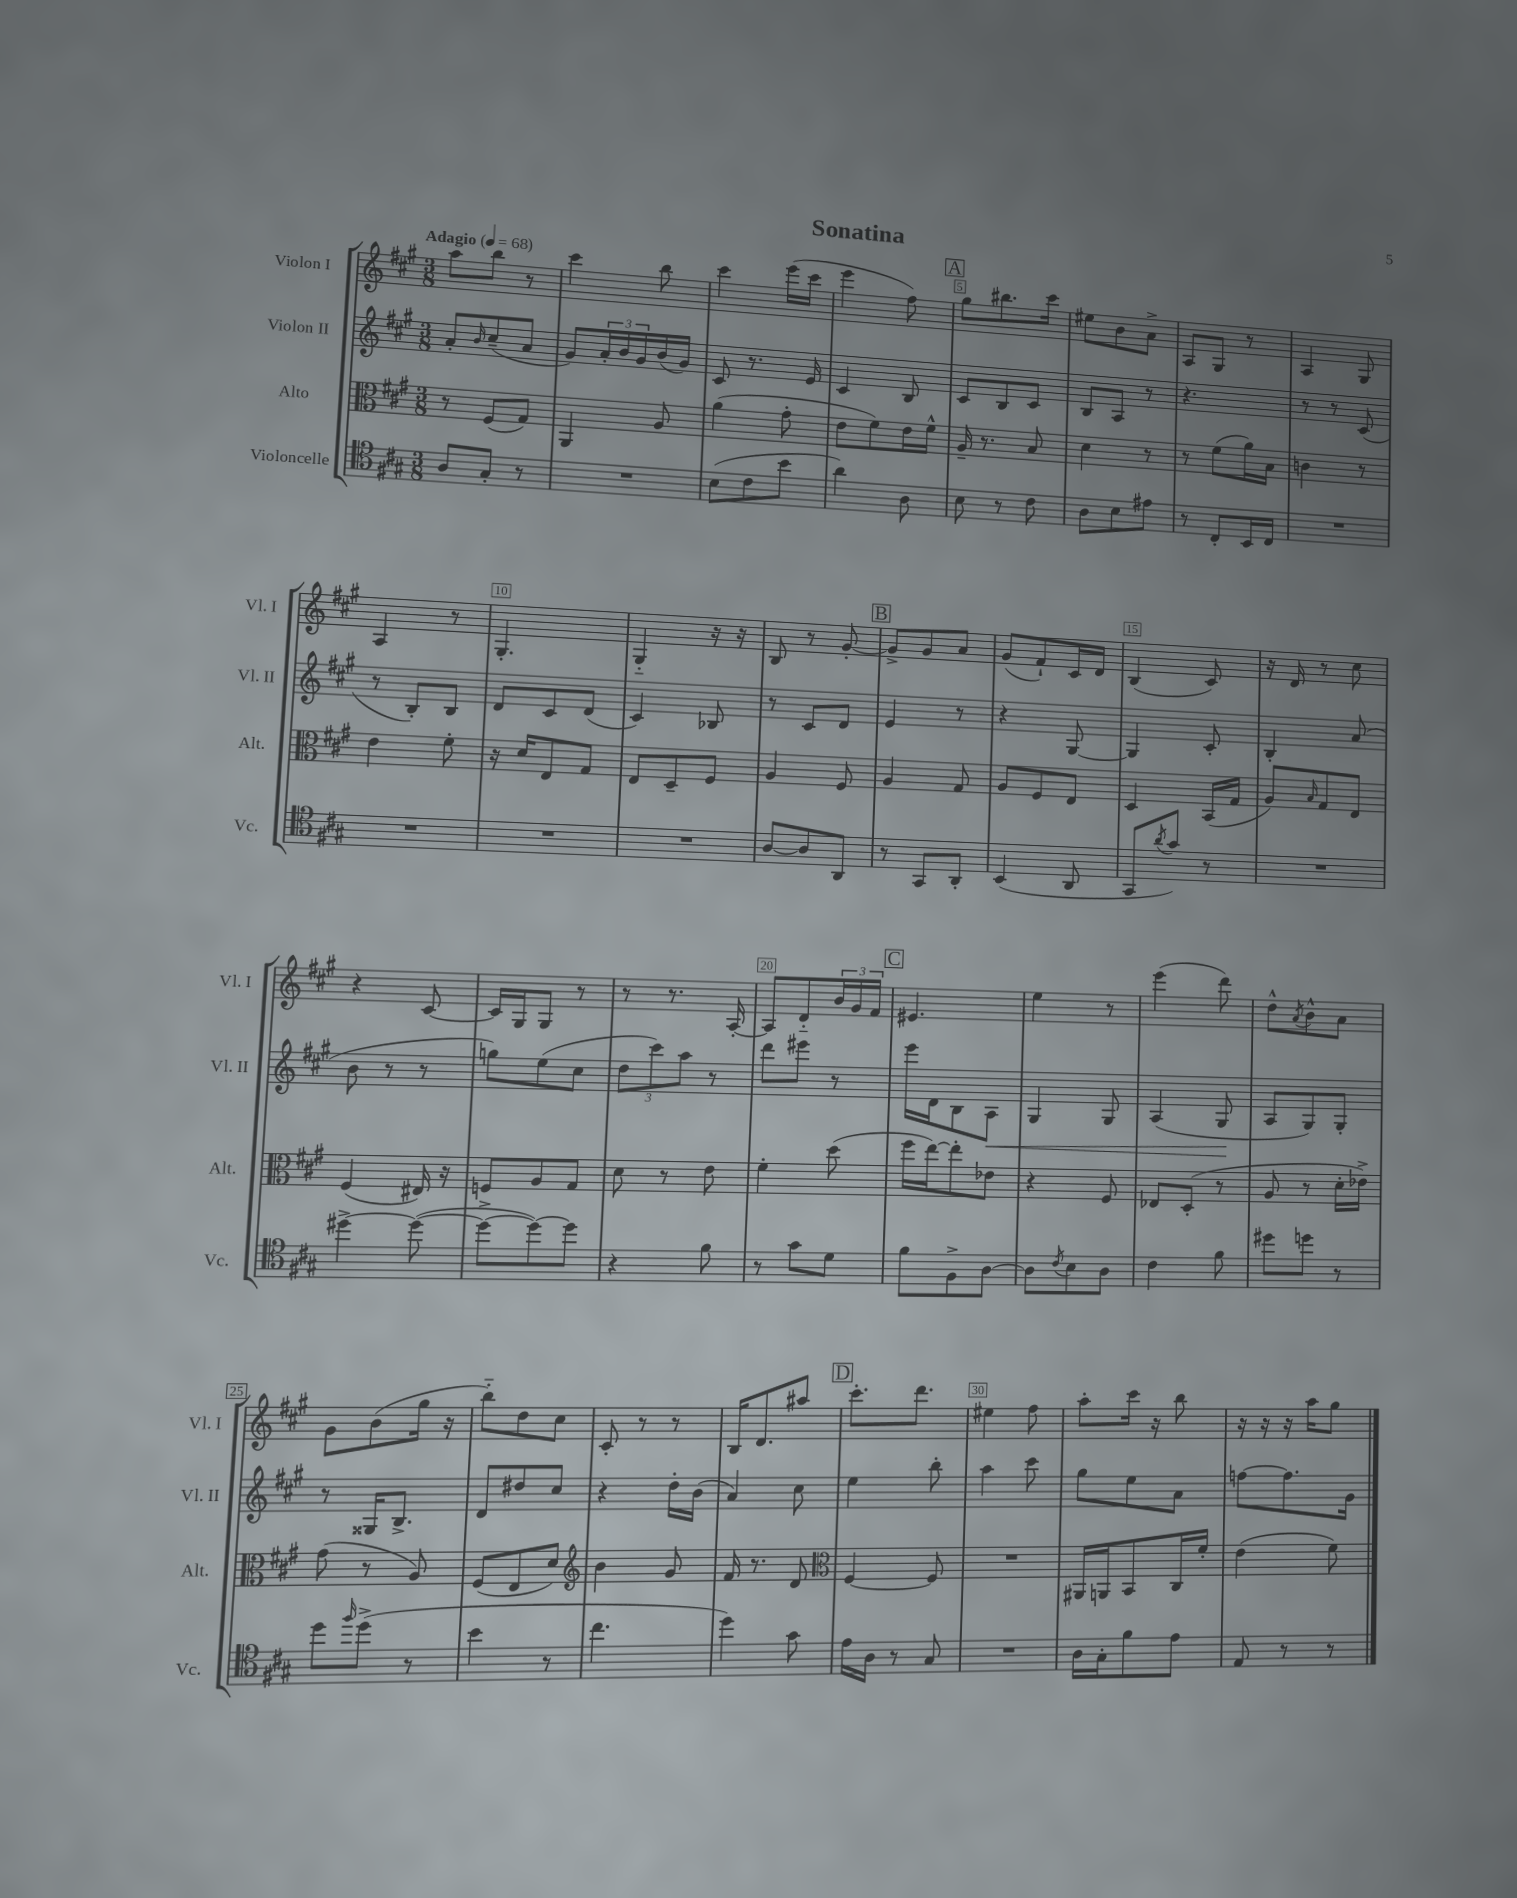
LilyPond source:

\header { title = "Sonatina" }
<<
\new StaffGroup <<
\new Staff = "s0" \with { instrumentName = "Violon I" shortInstrumentName = "Vl. I" } {
    \clef treble \key a \major \numericTimeSignature \time 3/8 \tempo "Adagio" 4 = 68
    a''8 b''8 r8 |
    cis'''4 b''8 |
    cis'''4 e'''16( cis'''16 |
    e'''4 fis''8) |
    \mark \markup { \box "A" } gis''8 bis''8. cis'''16 |
    eis''8 b'8 a'8-> |
    a8 gis8 r8 |
    a4 gis8 |
    a4 r8 |
    gis4.-. |
    gis4-_ r16 r16 |
    b8 r8 gis'8~-. |
    \mark \markup { \box "B" } gis'8-> gis'8 a'8 |
    gis'8( fis'8-!) cis'16 d'16 |
    b4( cis'8) |
    r16 d'16 r8 cis''8 |
    r4 cis'8~ |
    cis'16 gis16 gis8 r8 |
    r8 r8. a16~-. |
    a8 d'8-_ \tuplet 3/2 { b'16 gis'16 fis'16 } |
    \mark \markup { \box "C" } eis'4. |
    e''4 r8 |
    e'''4( d'''8) |
    d''8-^ \acciaccatura { a'8 } b'8-^ a'8 |
    gis'8 b'8( gis''16 r16 |
    b''8-_) d''8 cis''8 |
    cis'8-. r8 r8 |
    b16 d'8. ais''8 |
    \mark \markup { \box "D" } cis'''8.-. d'''8. |
    eis''4 fis''8 |
    a''8-. cis'''16 r16 b''8 |
    r16 r16 r16 a''16 gis''8 \bar "|." |
}
\new Staff = "s1" \with { instrumentName = "Violon II" shortInstrumentName = "Vl. II" } {
    \clef treble \key a \major \numericTimeSignature \time 3/8
    a'8-. \grace { b'16 } cis''8--( a'8 |
    gis'8) \tuplet 3/2 { a'16-. b'16 gis'16 } b'16( gis'16) |
    cis'8 r8. e'16 |
    cis'4 b8 |
    \mark \markup { \box "A" } cis'8 b8 cis'8 |
    b8 a8 r8 |
    r4. |
    r8 r8 cis'8( |
    r8 b8-.) b8 |
    d'8 cis'8 d'8( |
    cis'4) bes8 |
    r8 cis'8 d'8 |
    \mark \markup { \box "B" } e'4 r8 |
    r4 gis8~ |
    gis4 cis'8-. |
    b4-. a'8( |
    b'8 r8 r8 |
    g''8) e''8( cis''8 |
    \tuplet 3/2 { d''8 cis'''8) a''8 } r8 |
    d'''8 eis'''8 r8 |
    \mark \markup { \box "C" } e'''16 d'16 b8 a8\< |
    gis4 gis8 |
    a4( gis8\! |
    a8 gis8) gis8-. |
    r8 gisis16 b8.-> |
    d'8 dis''8 cis''8 |
    r4 d''16-. b'16( |
    a'4) cis''8 |
    \mark \markup { \box "D" } e''4 b''8-. |
    a''4 cis'''8 |
    gis''8 e''8 a'8 |
    f''8~ f''8. gis'16 \bar "|." |
}
\new Staff = "s2" \with { instrumentName = "Alto" shortInstrumentName = "Alt." } {
    \clef alto \key a \major \numericTimeSignature \time 3/8
    r8 fis8( gis8) |
    a,4 a8 |
    a'4( gis'8-. |
    e'8 fis'8) e'16 fis'16-^ |
    \mark \markup { \box "A" } a16-- r8. b8 |
    d'4 r8 |
    r8 fis'8( a'16) b16 |
    c'4 r8 |
    e'4 fis'8-. |
    r16 d'16 e8 gis8 |
    e8 d8-- fis8 |
    a4 fis8 |
    \mark \markup { \box "B" } a4 gis8 |
    a8 fis8 e8 |
    d4 b,16( gis16 |
    a8) \grace { b16 } gis8 e8 |
    fis4( eis16) r16 |
    f8 a8 gis8 |
    d'8 r8 e'8 |
    fis'4-. d''8( |
    \mark \markup { \box "C" } fis''16 e''16~) e''8-. ees'8 |
    r4 fis8 |
    ees8 d8-.( r8 |
    a8 r8 d'16-. ees'16->) |
    gis'8( r8 a8) |
    fis8( e8 d'8) |
    \clef treble b'4 gis'8 |
    fis'16 r8. d'8 |
    \mark \markup { \box "D" } \clef alto fis4~ fis8 |
    R4. |
    ais,16 a,16 b,8 cis16 fis'16-. |
    e'4( fis'8) \bar "|." |
}
\new Staff = "s3" \with { instrumentName = "Violoncelle" shortInstrumentName = "Vc." } {
    \clef tenor \key a \major \numericTimeSignature \time 3/8
    a8 gis8-. r8 |
    R4. |
    b8( cis'8 b'8 |
    a'4) a8 |
    \mark \markup { \box "A" } b8 r8 cis'8 |
    a8 b8 eis'8 |
    r8 cis8-. b,16 cis16 |
    R4. |
    R4. |
    R4. |
    R4. |
    a8~ a8 a,8 |
    \mark \markup { \box "B" } r8 gis,8 a,8-. |
    b,4( a,8 |
    gis,8 \acciaccatura { a'8 } gis'8) r8 |
    R4. |
    dis''4~-> dis''8~( |
    dis''8~-> dis''8~) dis''8 |
    r4 fis'8 |
    r8 gis'8 d'8 |
    \mark \markup { \box "C" } fis'8 fis8-> a8~ |
    a8 \acciaccatura { cis'8 } b8 a8 |
    cis'4 fis'8 |
    dis''8 d''8 r8 |
    d''8 \grace { fis''16 } d''8->( r8 |
    b'4 r8 |
    cis''4. |
    d''4) gis'8 |
    \mark \markup { \box "D" } e'16 a16 r8 gis8 |
    R4. |
    a16 gis16-. fis'8 e'8 |
    e8 r8 r8 \bar "|." |
}
>>
>>
\layout { \context { \Score \override BarNumber.break-visibility = ##(#f #t #t) barNumberVisibility = #(every-nth-bar-number-visible 5) \override BarNumber.stencil = #(make-stencil-boxer 0.1 0.3 ly:text-interface::print) } }
